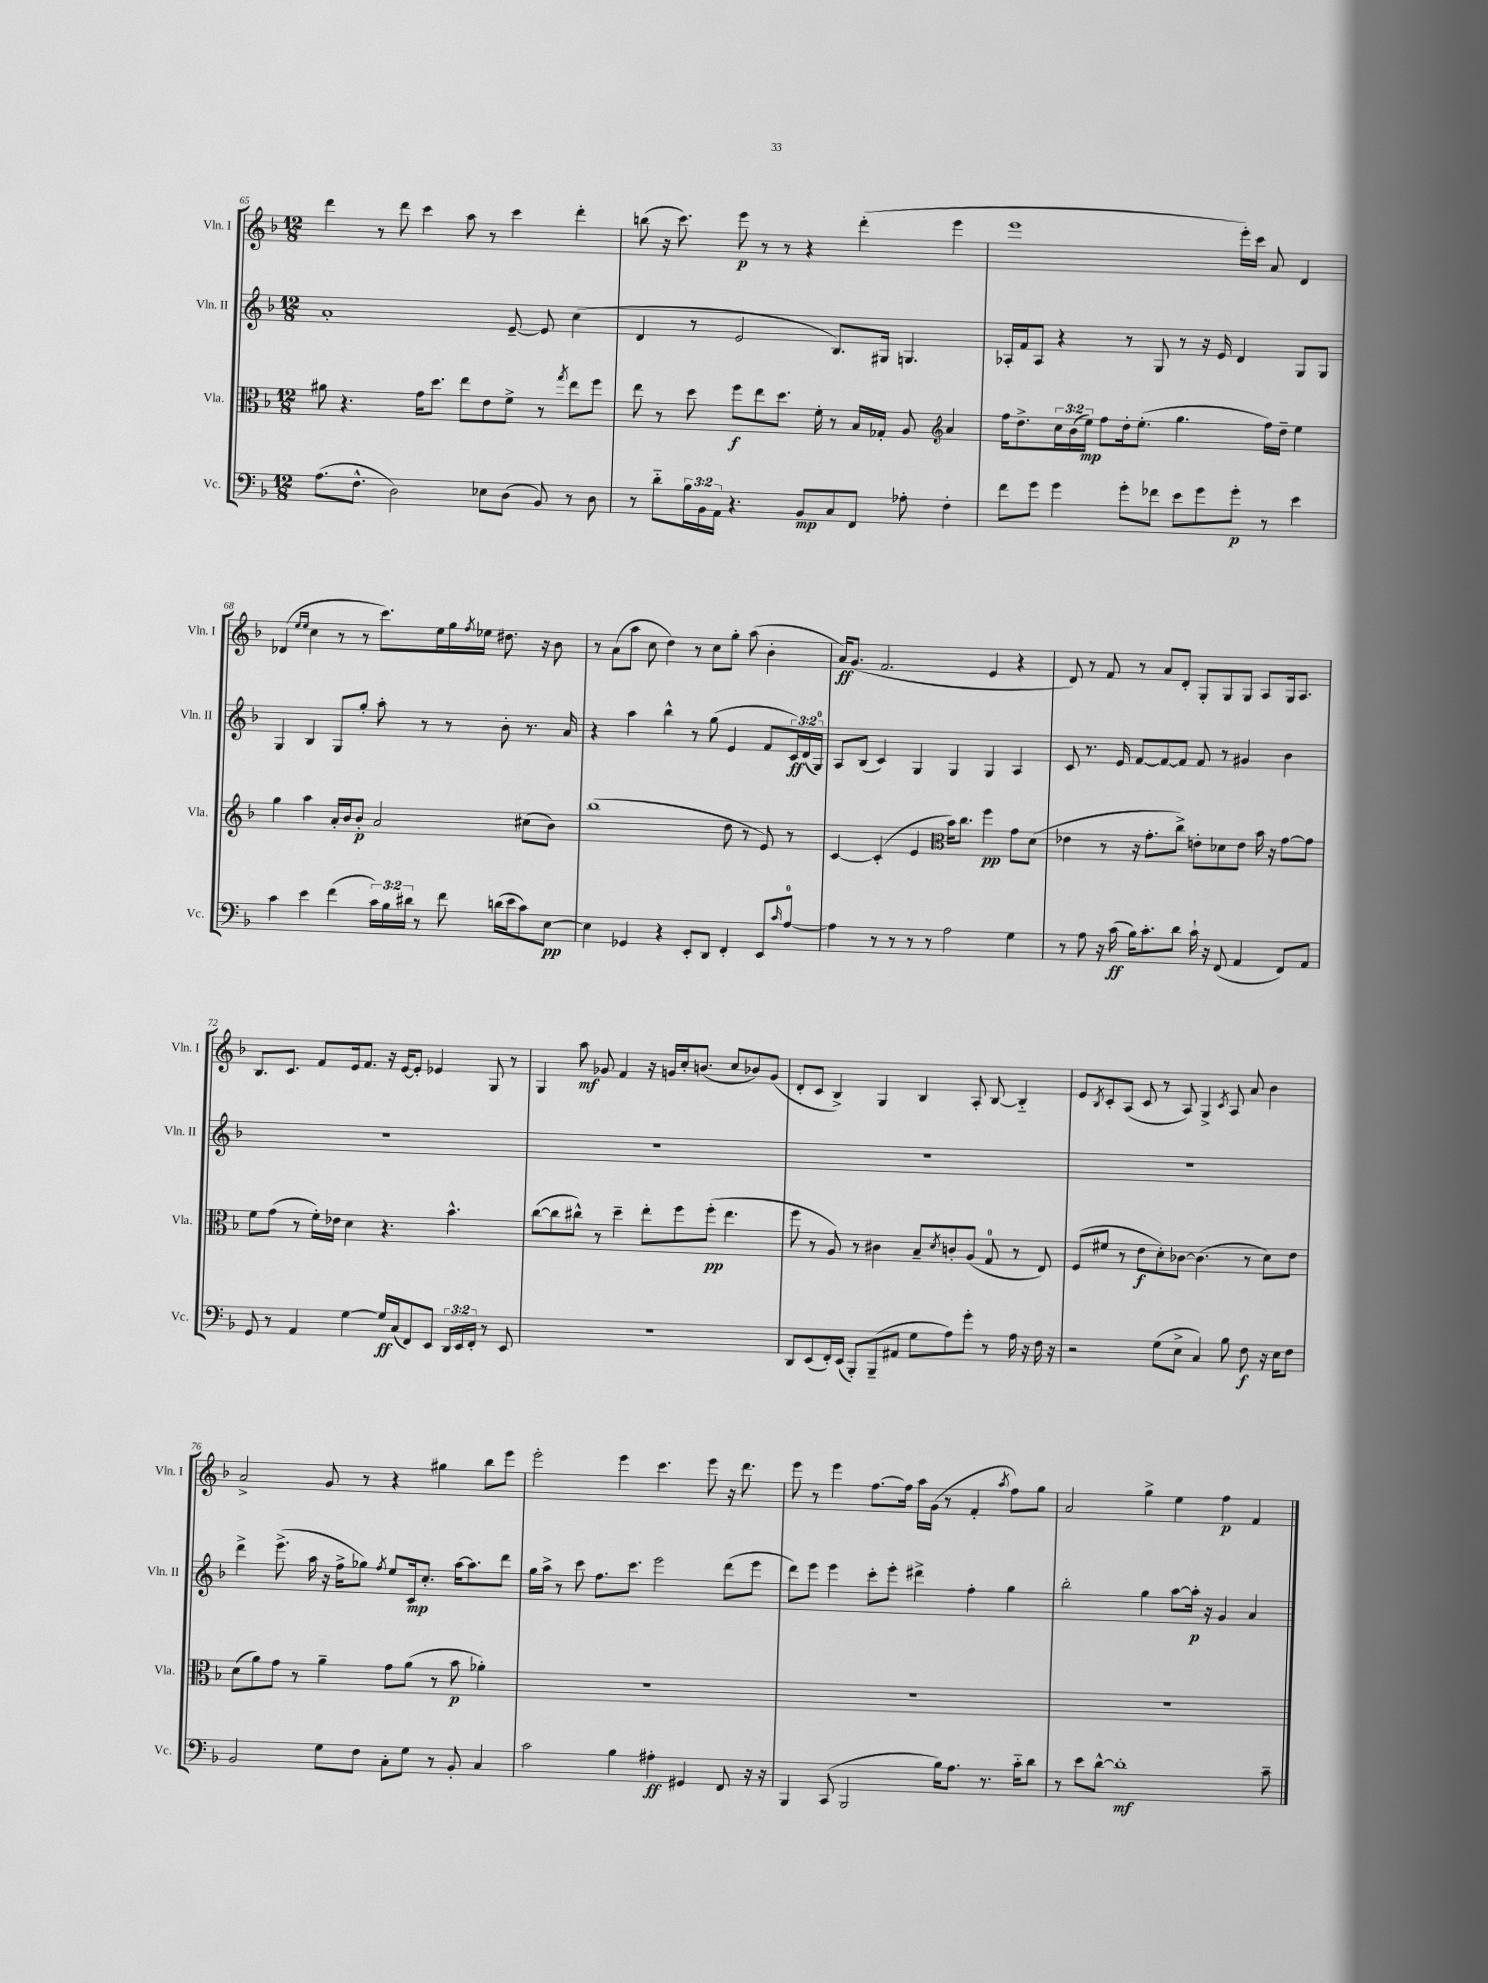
<<
\new StaffGroup <<
\new Staff = "s0" \with { instrumentName = "Vln. I" shortInstrumentName = "Vln. I" } {
    \clef treble \key f \major \numericTimeSignature \time 12/8
    d'''4 r8 d'''8 c'''4 a''8 r8 c'''4 d'''4-. |
    b''8( r16 c'''8.) e'''8\p r8 r8 r4 d'''4-.( e'''4 |
    e'''1 e'''16-.) c'''16 a'8 d'4 |
    des'4( \grace { e''16 e''16 } c''4 r8 r8 c'''8.) e''16 g''16 \acciaccatura { f''8 } ees''16 dis''8. r16 bes'8 |
    r8 a'8( a''8 c''8 d''4) r8 c''8 g''8-. a''8( bes'4-. |
    a'16\ff) g'8.( f'2. e'4 r4 |
    d'8) r8 f'8 r8 a'8 d'8-. g8-. g8 g8 a8 g16 a8. |
    bes8. c'8. f'8 e'16 f'8. r16 e'16~ e'8-. ees'4 g8 r8 |
    g4 a''8\mf ges'8 f'4 r16 g'16 c''16-. b'8.( c''8 bes'8) g'8( |
    d'8-. c'8 bes4->) g4 bes4 a8-. bes8~ bes4-_ |
    e'8 \acciaccatura { bes8 } c'8-. a8( c'8 r8 a8) g4-> \acciaccatura { c'8 } a8 a'8 bes'4 |
    a'2-> g'8 r8 r4 gis''4 bes''8 e'''8 |
    e'''2-. e'''4 c'''4. e'''8 r16 d'''8. |
    e'''8 r8 e'''4 f''8.~ f''16 a''16 g'16( r8 f'4-. \acciaccatura { a''8 } f''8) g''8 |
    a'2 g''4-> e''4 f''4\p f'4 \bar "|." |
}
\new Staff = "s1" \with { instrumentName = "Vln. II" shortInstrumentName = "Vln. II" } {
    \clef treble \key f \major \numericTimeSignature \time 12/8 \override Staff.TupletNumber.text = #tuplet-number::calc-fraction-text
    a'1-. e'8~-- e'8 c''4( |
    d'4 r8 e'2 bes8.) gis16 g4. |
    aes16-. f'16 aes8 r4 r8 g8 r8 r16 e'16 d'4 g8 g8 |
    g4 bes4 g8 g''8-. a''8-. r8 r8 bes'8-. r8. a'16 |
    r4 a''4 bes''4-^ r8 g''8( e'4 f'8 \tuplet 3/2 { c'16\ff) d'16( g16-0) } |
    a8 bes8( c'4) g4 g4 g4 a4 |
    c'8 r8. e'16 f'8~ f'8~ f'8 f'8 r8 gis'4 bes'4 |
    R1. |
    R1. |
    R1. |
    R1. |
    d'''4-> e'''8.->( a''16 r16 f''16-> ges''8) \acciaccatura { f''8 } e''8 c'16\mp c''8.-. a''16~ a''8. d'''8 |
    g''16 a''16-> r8 c'''8 f''8. c'''8. e'''2 d'''8( e'''8 |
    d'''8) e'''8 e'''4 c'''8-. e'''8-. dis'''4-> f''4-. g''4 |
    bes''2-. g''4 a''8~ a''16-.\p r16 g'4 a'4 \bar "|." |
}
\new Staff = "s2" \with { instrumentName = "Vla." shortInstrumentName = "Vla." } {
    \clef alto \key f \major \numericTimeSignature \time 12/8 \override Staff.TupletNumber.text = #tuplet-number::calc-fraction-text
    ais'8 r4. g'16 d''8. e''8 e'8 f'8-> r8 \acciaccatura { g''8 } e''8 f''8 |
    e''8 r8 d''8 f''8\f e''8 d''8. f'16-. r8 bes16 ges16-. a8 \clef treble a'4 |
    f''16 d''8.-> \tuplet 3/2 { c''16 bes'16( e''16\mp) } f''8 d''16-. e''8.-.( g''4. f''16) d''16-- e''4 |
    g''4 a''4 a'16-. bes'16 bes'8-.\p a'2 cis''8( bes'8) |
    bes''1( d''8 r8 e'8) r8 |
    c'4~ c'4-.( e'4 \clef alto bes'16) c''8. f''4\pp g'8 d'8( |
    ees'4 r8 r16 g'8.-. c''8->) e'8-. des'8 e'8 bes'16 r16 g'8~ g'8 |
    f'8 g'8( r8 f'16-.) ees'16 d'4 r4. bes'4.-^ |
    c''8~( c''8 cis''8-^) r8 d''4-- e''8-. f''8 f''8-.\pp( e''4. |
    f''8 r8 a8) r8 cis'4 bes8-- \acciaccatura { d'8 } c'8-. a8( g8-0 r8 e8) |
    f8( fis'8 r8 e'8\f d'8-.) ces'8~ ces'4.( r8 d'8) e'8 |
    d'8( a'8) g'8 r8 a'4-- g'8 a'8( r8 bes'8\p aes'4-.) |
    R1. |
    R1. |
    R1. \bar "|." |
}
\new Staff = "s3" \with { instrumentName = "Vc." shortInstrumentName = "Vc." } {
    \clef bass \key f \major \numericTimeSignature \time 12/8 \override Staff.TupletNumber.text = #tuplet-number::calc-fraction-text
    a8.( f8.-^ d2) ees8 d8( bes,8) r8 d8 |
    r8 d'8-_ \tuplet 3/2 { bes16 bes,16 a,16 } r4. bes,8\mp c8 f,8 aes8-. f4-. |
    f'8 g'8 g'4 g'8-. fes'8 e'8 g'8 g'8-.\p r8 e'4 |
    c'4 e'4 f'4( \tuplet 3/2 { c'16) bes16 dis'16 } r8 f'8 d'16( e'16 c'8) e8~\pp |
    e4 ges,4 r4 e,8-. d,8 f,4-. e,8 \grace { c'16 } a8-0~ |
    a4 r8 r8 r8 r8 a2 g4 |
    r8 a8 r16 c'16\ff( bes16) c'8.-. d'8 c'16-! r16 f,8( a,4 f,8) a,8 |
    g,8 r8 a,4 g4~ g16\ff c16( f,8) e,8 \tuplet 3/2 { d,16 e,16 f,16-. } r8 e,8 |
    R1. |
    d,8 e,8( f,16-.) e,16( bes,,8-.) bes,,8--( ais,8 g8 a8) g'8-. r8 a16 r16 f16 r16 |
    r2 g8( e8-> c4) bes8 f8\f r16 e16 f8 |
    bes,2 g8 f8 c8-. g8 r8 bes,8-. c4 |
    c'2 bes4 ais4-.\ff gis,4 f,8 r16 r16 |
    bes,,4 c,8( bes,,2 bes16) a8. r8. c'16-_ d'8 |
    r8 e'8 d'8~-^ d'1-.\mf c'8-- \bar "|." |
}
>>
>>
\layout { \context { \Score currentBarNumber = #65 } }
